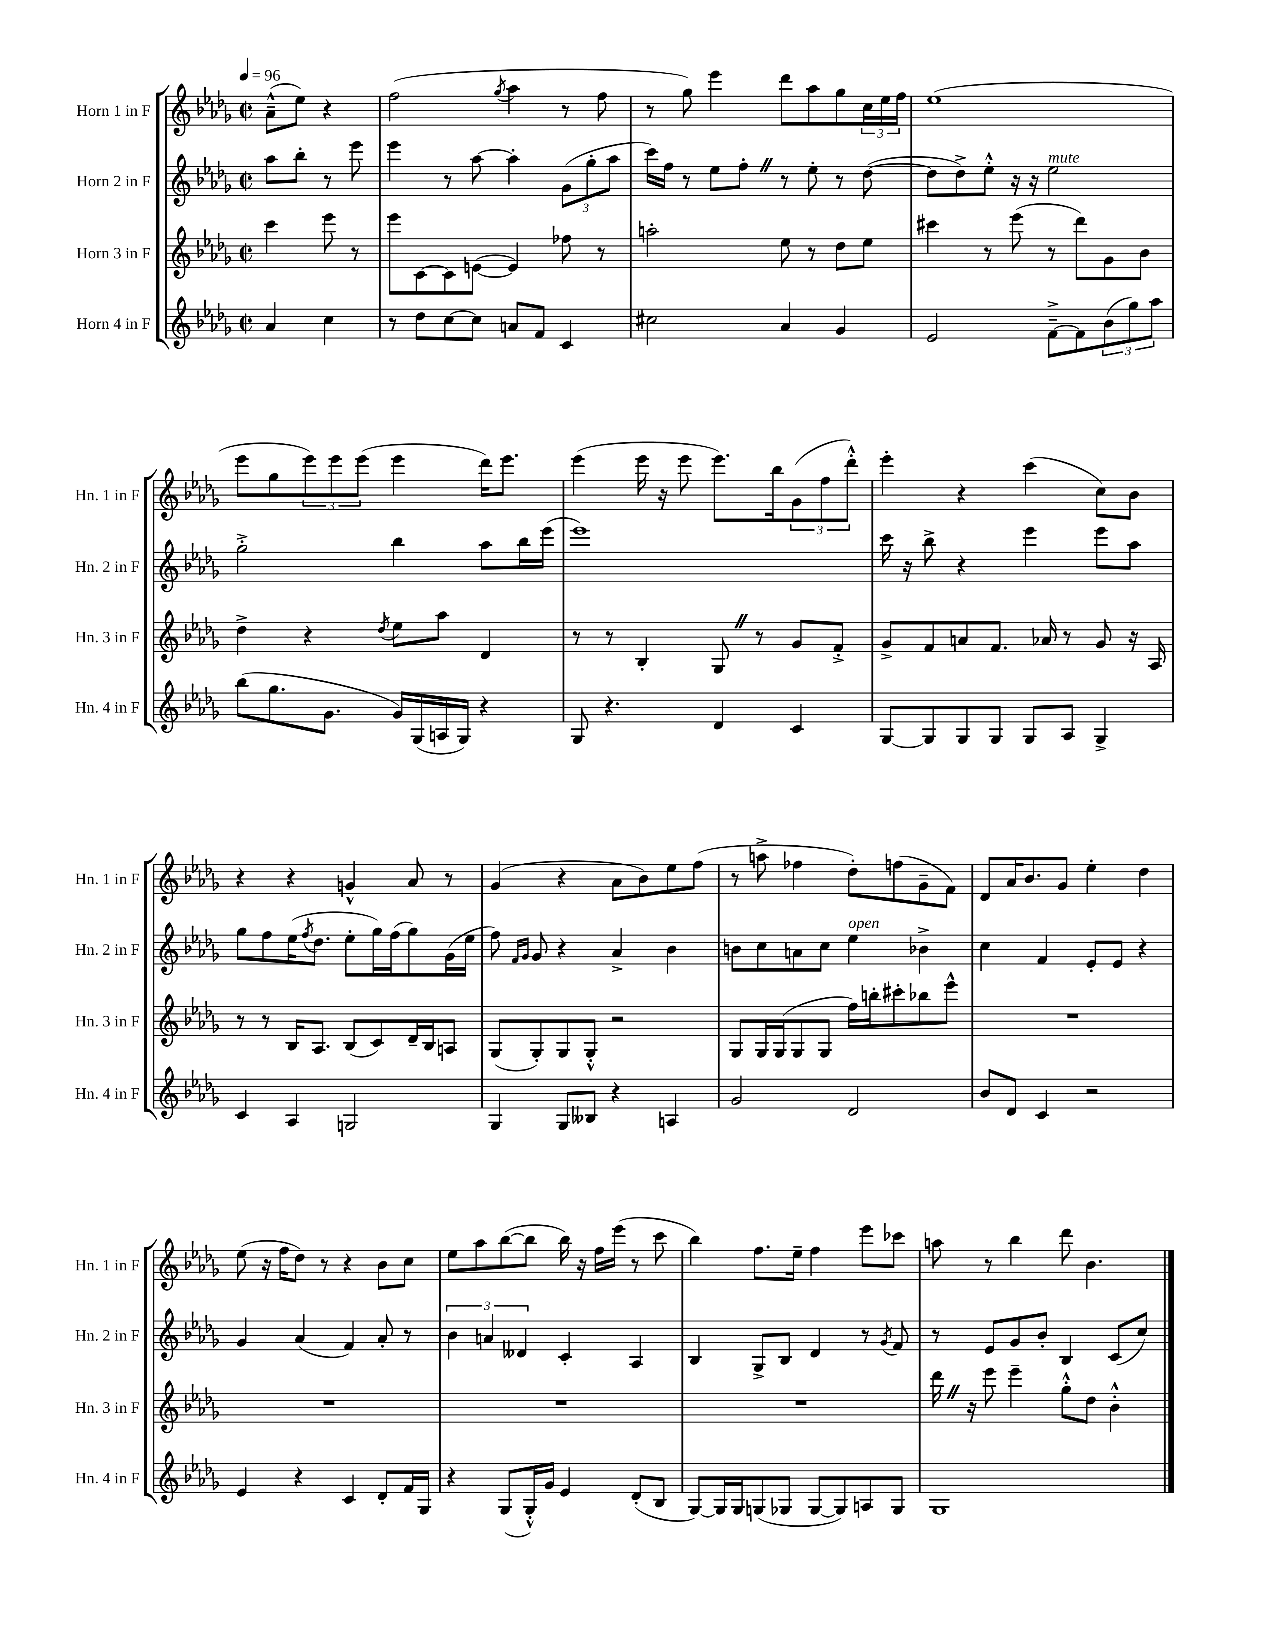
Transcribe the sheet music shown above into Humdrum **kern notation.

**kern	**kern	**kern	**kern
*staff4	*staff3	*staff2	*staff1
*clefG2	*clefG2	*clefG2	*clefG2
*k[b-e-a-d-g-]	*k[b-e-a-d-g-]	*k[b-e-a-d-g-]	*k[b-e-a-d-g-]
*M2/2	*M2/2	*M2/2	*M2/2
*met(c|)	*met(c|)	*met(c|)	*met(c|)
*MM96	*MM96	*MM96	*MM96
4a-	4ccc	8aa-	(8a-~^^
.	.	8bb-'	8ee-)
4cc	8eee-	8r	4r
.	8r	8eee-	.
=	=	=	=
8r	8eee-	4eee-	(2ff
8dd-	[8c	.	.
[8cc	8c]	8r	.
8cc]	([8e	[8aa-	.
.	.	.	8qgg-
8a	4e])	4aa-']	4aa-
8f	.	.	.
4c	8ff-	(12g-	8r
.	.	12gg-'	.
.	8r	.	8ff
.	.	12aa-	.
=	=	=	=
2cc#	2aa'	16ccc)	8r
.	.	16ff	.
.	.	8r	8gg-)
.	.	8ee-	4eee-
.	.	8ff'	.
4a-	8ee-	8r	8ddd-
.	8r	8ee-'	8aa-
4g-	8dd-	8r	8gg-
.	8ee-	([8dd-	24cc
.	.	.	24ee-
.	.	.	24ff
=	=	=	=
2e-	4ccc#	8dd-]	(1ee-
.	.	8dd-^)	.
.	8r	8ee-'^^	.
.	(8eee-	16r	.
.	.	16r	.
[8f~^	8r	2ee-	.
8f]	8ddd-)	.	.
(12b-	8g-	.	.
12gg-)	.	.	.
.	8b-	.	.
12aa-	.	.	.
=	=	=	=
(8bb-	4dd-^	2gg-'^	8eee-
8.gg-	.	.	8gg-
.	4r	.	12eee-)
8.g-	.	.	.
.	.	.	12eee-
.	.	.	(12eee-
.	8qdd-	.	.
16g-)	8ee-	4bb-	4eee-
(16G-	.	.	.
16A	8aa-	.	.
16G-)	.	.	.
4r	4d-	8aa-	16ddd-)
.	.	.	8.eee-
.	.	16bb-	.
.	.	(16eee-	.
=	=	=	=
8G-	8r	1eee-)	(4eee-
4.r	8r	.	.
.	4B-'	.	16eee-
.	.	.	16r
.	.	.	8eee-
4d-	8G-	.	8.eee-)
.	8r	.	.
.	.	.	16bb-
4c	8g-	.	(12g-
.	.	.	12ff
.	8f'^	.	.
.	.	.	12ddd-'^^)
=	=	=	=
[8G-	8g-^	16ccc	4eee-'
.	.	16r	.
8G-]	8f	8bb-^	.
8G-	8a	4r	4r
8G-	8.f	.	.
8G-	.	4eee-	(4ccc
.	16a-	.	.
8A-	8r	.	.
4G-^	8g-	8eee-	8cc)
.	16r	8aa-	8b-
.	16A-	.	.
=	=	=	=
4c	8r	8gg-	4r
.	8r	8ff	.
4A-	16B-	(16ee-	4r
.	.	8qff	.
.	8.A-	8.dd-	.
2G	(8B-	8ee-'	4g^^
.	8c)	16gg-)	.
.	.	(16ff	.
.	16d-~	8gg-)	8a-
.	16B-	.	.
.	8A	(16g-	8r
.	.	16ee-	.
=	=	=	=
4G-	(8G-	8ff)	(4g-
.	.	16qqf	.
.	.	16qqg-	.
.	8G-')	8g-	.
8G-	8G-	4r	4r
8B--	8G-'^^	.	.
4r	2r	4a-^	8a-
.	.	.	8b-)
4A	.	4b-	8ee-
.	.	.	(8ff
=	=	=	=
2g-	8G-	8b	8r
.	16G-	8cc	8aa^
.	(16G-	.	.
.	8G-	8a	4ff-
.	8G-	8cc	.
2d-	16ff)	4ee-	8dd-')
.	16bb'	.	.
.	8ccc#'	.	(8ff
.	8bb-	4b-^	8g-~
.	8eee-^^	.	8f)
=	=	=	=
8b-	1r	4cc	8d-
8d-	.	.	16a-
.	.	.	8.b-
4c	.	4f	.
.	.	.	8g-
2r	.	8e-'	4ee-'
.	.	8e-	.
.	.	4r	4dd-
=	=	=	=
4e-	1r	4g-	(8ee-
.	.	.	16r
.	.	.	16ff
4r	.	(4a-	8dd-)
.	.	.	8r
4c	.	4f)	4r
8d-'	.	8a-'	8b-
16f	.	8r	8cc
16G-	.	.	.
=	=	=	=
4r	1r	6b-	8ee-
.	.	.	8aa-
.	.	6a	.
(8G-	.	.	([8bb-
.	.	6d--	.
16G-'^^)	.	.	8bb-]
16g-	.	.	.
4e-	.	4c'	16bb-)
.	.	.	16r
.	.	.	16ff
.	.	.	(16eee-
(8d-'	.	4A-	8r
8B-	.	.	8ccc
=	=	=	=
[8G-)	1r	4B-	4bb-)
16G-]	.	.	.
16G-	.	.	.
(8G	.	8G-^	8.ff
8G-	.	8B-	.
.	.	.	16ee-~
[8G-	.	4d-	4ff
8G-])	.	.	.
8A	.	8r	8eee-
.	.	8qg-	.
8G-	.	8f	8ccc-
=	=	=	=
1G-	16ddd-	8r	8aa
.	16r	.	.
.	8eee-	8e-	8r
.	4eee-~	8g-	4bb-
.	.	8b-'	.
.	8gg-'^^	4B-	8ddd-
.	8dd-	.	4.b-
.	4b-'^^	(8c	.
.	.	8cc)	.
==	==	==	==
*-	*-	*-	*-
